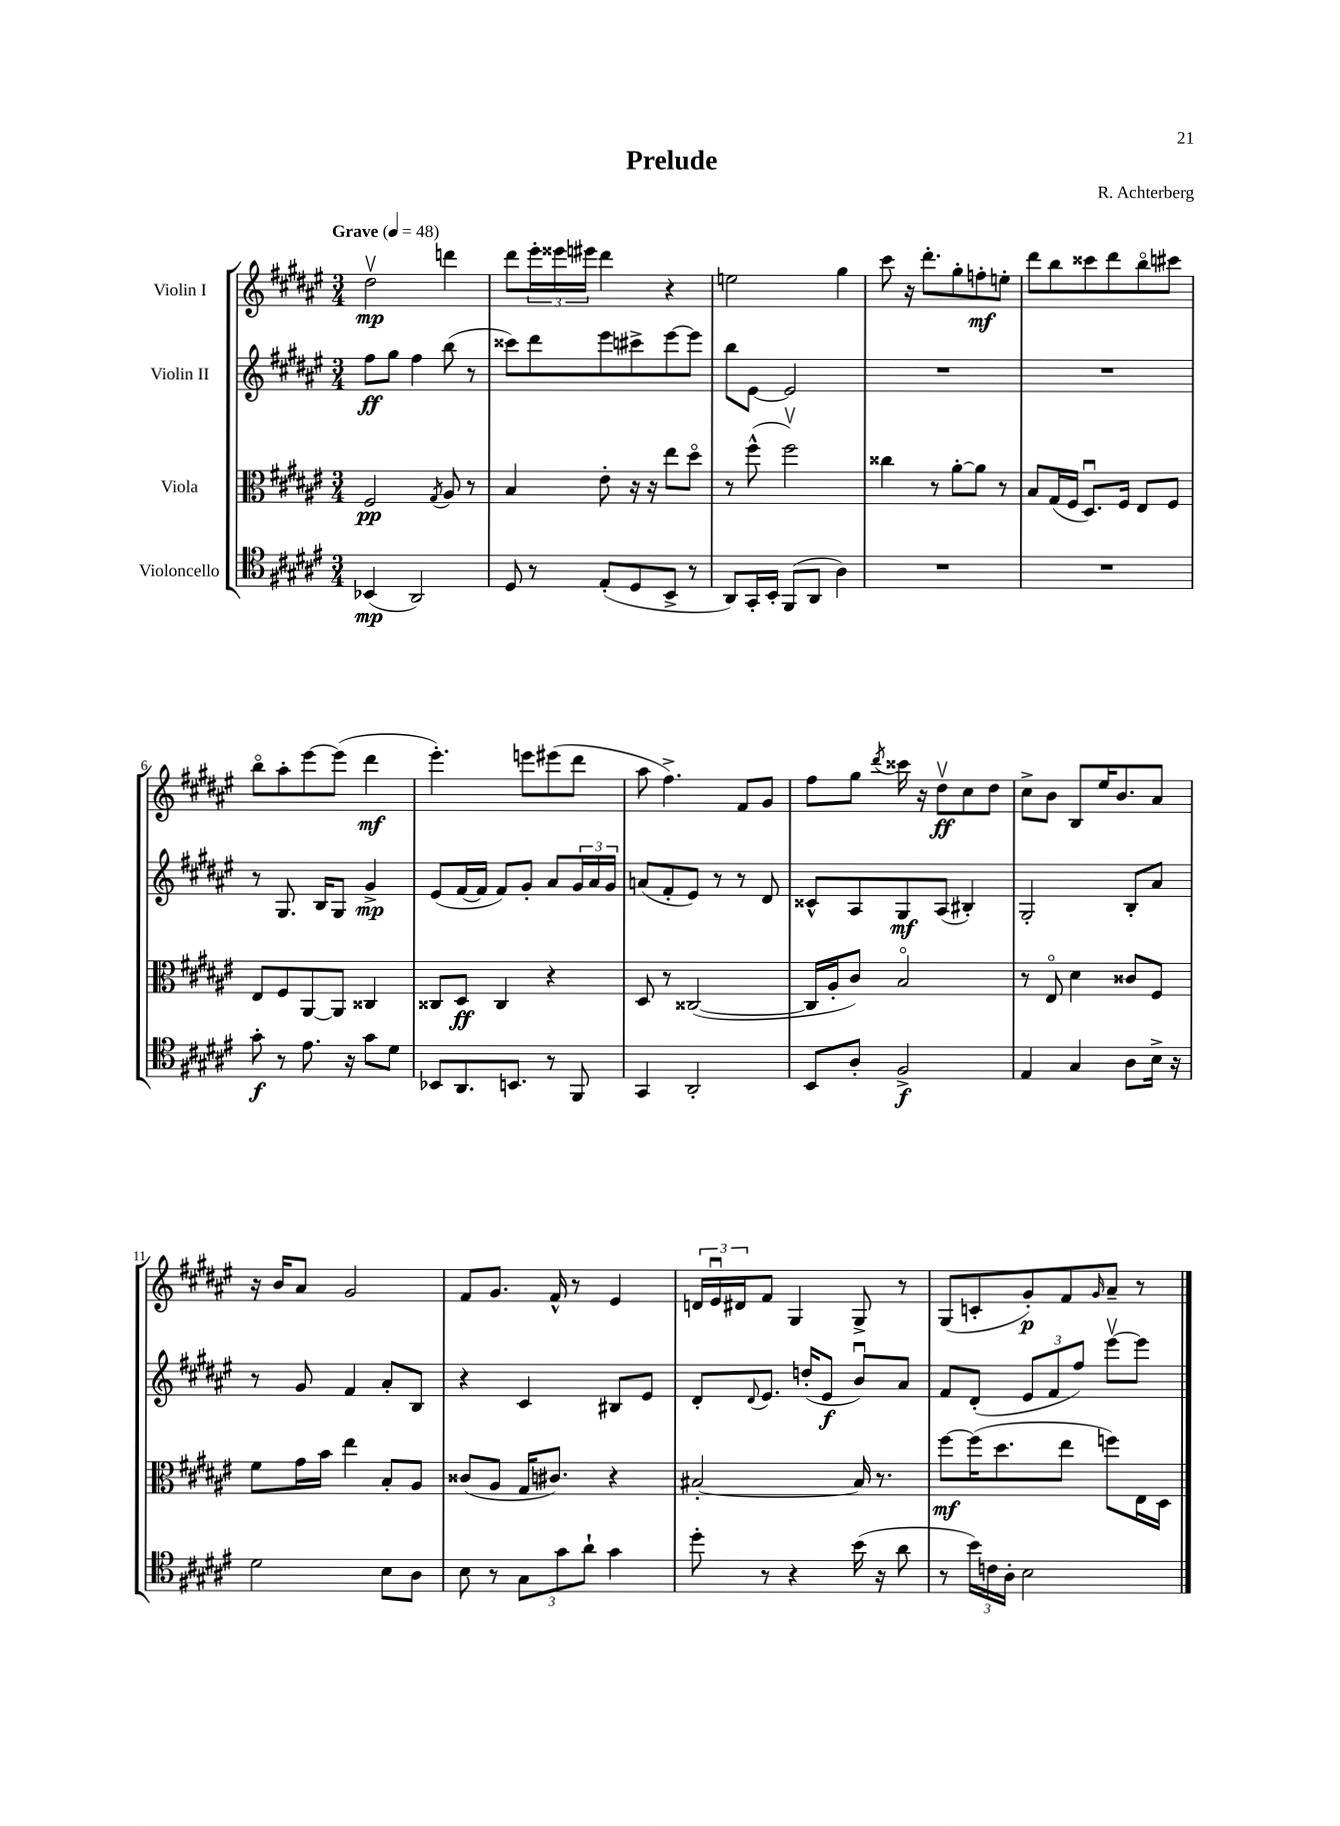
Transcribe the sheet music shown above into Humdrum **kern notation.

**kern	**dynam	**kern	**dynam	**kern	**dynam	**kern	**dynam
*part4	*part4	*part3	*part3	*part2	*part2	*part1	*part1
*staff4	*staff4	*staff3	*staff3	*staff2	*staff2	*staff1	*staff1
*I"Violoncello	*	*I"Viola	*	*I"Violin II	*	*I"Violin I	*
*clefC4	*	*clefC3	*	*clefG2	*	*clefG2	*
*k[f#c#g#d#a#e#]	*	*k[f#c#g#d#a#e#]	*	*k[f#c#g#d#a#e#]	*	*k[f#c#g#d#a#e#]	*
*M3/4	*	*M3/4	*	*M3/4	*	*M3/4	*
*MM48	*	*MM48	*	*MM48	*	*MM48	*
=1	=1	=1	=1	=1	=1	=1	=1
!	!	!	!	!	!	!LO:TX:a:B:t=Grave	!
(4BB-X/	mp	2F#/	pp	8ff#\L	ff	2dd#v\	mp
.	.	.	.	8gg#\J	.	.	.
2AA#/)	.	.	.	4ff#\	.	.	.
.	.	8qG#/	.	.	.	.	.
.	.	8A#/	.	(8bb\	.	4dddn\	.
.	.	8r	.	8r	.	.	.
=2	=2	=2	=2	=2	=2	=2	=2
8D#/	.	4B/	.	8ccc##X\L)	.	8ddd#\L	.
8r	.	.	.	8ddd#\	.	24eee#'\L	.
.	.	.	.	.	.	24eee##X\	.
.	.	.	.	.	.	24eee#X\JJ	.
(8E#'/L	.	8e#'\	.	8eee#\	.	4ddd#\	.
8D#/	.	16r	.	8ccc#X^\	.	.	.
.	.	16r	.	.	.	.	.
8BB^/J	.	8ee#\L	.	[8eee#\	.	4r	.
8r	.	8dd#\J	.	8eee#\J]	.	.	.
=3	=3	=3	=3	=3	=3	=3	=3
8AA#/L)	.	8r	.	8bb\L	.	2een\	.
16GG#'/L	.	(8ff#^^\	.	[8e#\J	.	.	.
16BB'/JJ	.	.	.	.	.	.	.
(8FF#/L	.	2ff#v\)	.	2e#/]	.	.	.
8AA#/J	.	.	.	.	.	.	.
4A#\)	.	.	.	.	.	4gg#\	.
=4	=4	=4	=4	=4	=4	=4	=4
2.r	.	4cc##X\	.	2.r	.	8ccc#\	.
.	.	.	.	.	.	16r	.
.	.	.	.	.	.	8.ddd#'\L	.
.	.	8r	.	.	.	.	.
.	.	[8a#'\L	.	.	.	8gg#'\	.
.	.	8a#\J]	.	.	.	8ffn'\	mf
.	.	8r	.	.	.	8een'\J	.
=5	=5	=5	=5	=5	=5	=5	=5
2.r	.	8B/L	.	2.r	.	8ddd#\L	.
.	.	(16G#/L	.	.	.	8bb\	.
.	.	16F#/JJ	.	.	.	.	.
.	.	8.D#u/L)	.	.	.	8ccc##X\	.
.	.	.	.	.	.	8ddd#\	.
.	.	16F#/Jk	.	.	.	.	.
.	.	8E#/L	.	.	.	8bb\	.
.	.	8F#/J	.	.	.	8ccc#X\J	.
!!LO:LB:g=z
=6	=6	=6	=6	=6	=6	=6	=6
8g#'\	f	8E#/L	.	8r	.	8bb\L	.
8r	.	8F#/	.	8.G#/	.	8aa#'\	.
8.e#\	.	[8AA#/	.	.	.	[8eee#\	.
.	.	.	.	16B/KL	.	.	.
.	.	8AA#/J]	.	8G#/J	.	(8eee#\J]	.
16r	.	.	.	.	.	.	.
8g#\L	.	4C##X/	.	4g#^/	mp	4ddd#\	mf
8d#\J	.	.	.	.	.	.	.
=7	=7	=7	=7	=7	=7	=7	=7
8BB-X/L	.	8C##X/L	.	(8e#/L	.	4.eee#'\)	.
8.AA#/	.	8D#/J	ff	[16f#/L	.	.	.
.	.	.	.	16f#/JJ]	.	.	.
.	.	4C##/	.	8f#/L)	.	.	.
8.BBn/J	.	.	.	.	.	.	.
.	.	.	.	8g#'/J	.	8eeen\L	.
8r	.	4r	.	8a#/L	.	(8eee#X\	.
8FF#/	.	.	.	24g#/L	.	8ddd#\J	.
.	.	.	.	24a#/	.	.	.
.	.	.	.	24g#/JJ	.	.	.
=8	=8	=8	=8	=8	=8	=8	=8
4GG#/	.	8D#/	.	(8an/L	.	8aa#\	.
.	.	8r	.	8f#'/	.	4.ff#^\)	.
2AA#'/	.	([2C##X/	.	8e#/J)	.	.	.
.	.	.	.	8r	.	.	.
.	.	.	.	8r	.	8f#/L	.
.	.	.	.	8d#/	.	8g#/J	.
=9	=9	=9	=9	=9	=9	=9	=9
8BB/L	.	16C##/LL]	.	8c##X^^/L	.	8ff#\L	.
.	.	16A#'/J	.	.	.	.	.
8A#'/J	.	8c#/J)	.	8A#/	.	8gg#\J	.
.	.	.	.	.	.	8qddd#/	.
2F#^/	f	2B/	.	8G#/	mf	16ccc##X\	.
.	.	.	.	.	.	16r	.
.	.	.	.	(8A#/J	.	8dd#v\L	ff
.	.	.	.	4B#X'/)	.	8cc#\	.
.	.	.	.	.	.	8dd#\J	.
=10	=10	=10	=10	=10	=10	=10	=10
4E#/	.	8r	.	2G#'/	.	8cc#^\L	.
.	.	8E#/	.	.	.	8b\J	.
4G#/	.	4d#\	.	.	.	8B/L	.
.	.	.	.	.	.	16ee#/K	.
.	.	.	.	.	.	8.b/	.
8A#\L	.	8c##X/L	.	8B'/L	.	.	.
16B^\Jk	.	8F#/J	.	8a#/J	.	8a#/J	.
16r	.	.	.	.	.	.	.
!!LO:LB:g=z
=11	=11	=11	=11	=11	=11	=11	=11
2d#\	.	8f#\L	.	8r	.	16r	.
.	.	.	.	.	.	16b/KL	.
.	.	16g#\L	.	8g#/	.	8a#/J	.
.	.	16b\JJ	.	.	.	.	.
.	.	4ee#\	.	4f#/	.	2g#/	.
8B\L	.	8B'/L	.	8a#'/L	.	.	.
8A#\J	.	8A#/J	.	8B/J	.	.	.
=12	=12	=12	=12	=12	=12	=12	=12
8B\	.	(8c##X/L	.	4r	.	8f#/L	.
8r	.	8A#/J	.	.	.	8.g#/J	.
12G#\L	.	16G#/KL	.	4c#/	.	.	.
.	.	8.c#X/J)	.	.	.	16f#^^/	.
12g#\	.	.	.	.	.	.	.
.	.	.	.	.	.	8r	.
12a#`\J	.	.	.	.	.	.	.
4g#\	.	4r	.	8B#X/L	.	4e#/	.
.	.	.	.	8e#/J	.	.	.
=13	=13	=13	=13	=13	=13	=13	=13
8dd#'\	.	[2B#X'/	.	8d#'/L	.	24dn/LL	.
.	.	.	.	.	.	24e#u/	.
.	.	.	.	.	.	24d#X/J	.
.	.	.	.	8qqd#/	.	.	.
8r	.	.	.	8.e#/J	.	8f#/J	.
4r	.	.	.	.	.	4G#/	.
.	.	.	.	(16ddn'/KL	.	.	.
.	.	.	.	8e#/J	f	.	.
(16b\	.	16B#/]	.	8bu/L)	.	8G#^/	.
16r	.	8.r	.	.	.	.	.
8a#\	.	.	.	8a#/J	.	8r	.
=14	=14	=14	=14	=14	=14	=14	=14
8r	.	[8ff#\L	mf	8f#/L	.	(8G#/L	.
24b\LL)	.	(16ff#\K]	.	(8d#'/J	.	8cn'/	.
24cn\	.	.	.	.	.	.	.
.	.	8.dd#\	.	.	.	.	.
24A#'\JJ	.	.	.	.	.	.	.
2B\	.	.	.	12e#/L	.	8g#'/)	p
.	.	.	.	12f#/	.	.	.
.	.	8ee#\J	.	.	.	8f#/	.
.	.	.	.	12ff#/J)	.	.	.
.	.	.	.	.	.	16qqg#/	.
.	.	8ffn\L)	.	[8eee#v\L	.	8a#~/J	.
.	.	16E#\L	.	8eee#\J]	.	8r	.
.	.	16D#\JJ	.	.	.	.	.
==	==	==	==	==	==	==	==
*-	*-	*-	*-	*-	*-	*-	*-
